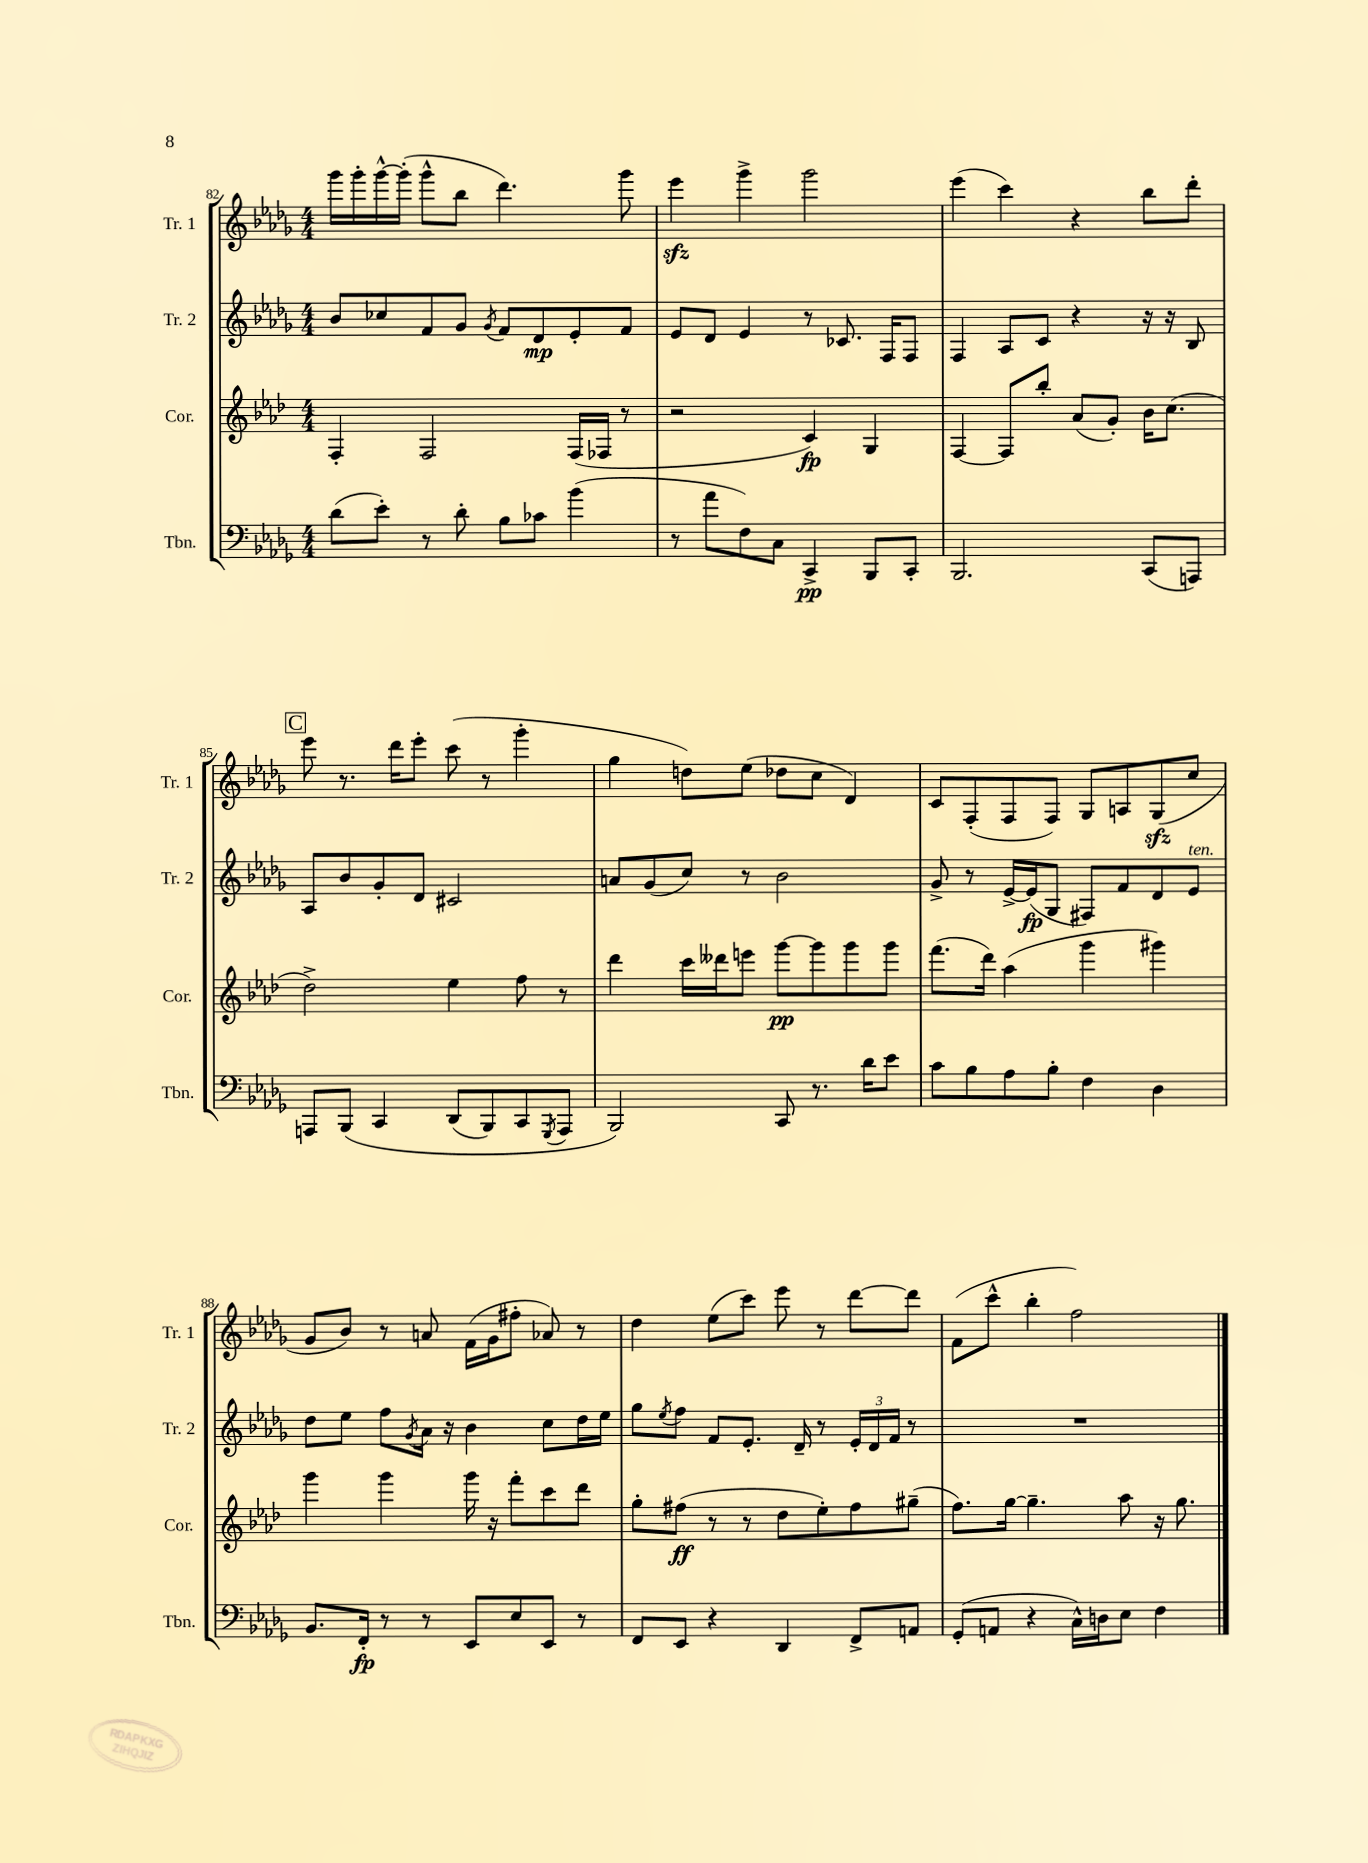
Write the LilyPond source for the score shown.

<<
\new StaffGroup <<
\new Staff = "s0" \with { instrumentName = "Tr. 1" shortInstrumentName = "Tr. 1" } {
    \clef treble \key des \major \numericTimeSignature \time 4/4
    ges'''16 ges'''16-. ges'''16~-^ ges'''16-.( ges'''8-^ bes''8 des'''4.) ges'''8 |
    ees'''4\sfz ges'''4-> ges'''2 |
    ees'''4( c'''4) r4 bes''8 des'''8-. |
    \mark \markup { \box "C" } ees'''8 r8. des'''16 ees'''8-. c'''8( r8 ges'''4-. |
    ges''4 d''8) ees''8( des''8 c''8 des'4) |
    c'8 f8-.( f8 f8) ges8 a8 ges8\sfz( c''8 |
    ges'8 bes'8) r8 a'8 f'16( ges'16 fis''8-. aes'8) r8 |
    des''4 ees''8( c'''8) ees'''8 r8 des'''8~ des'''8 |
    f'8( c'''8-^ bes''4-. f''2) \bar "|." |
}
\new Staff = "s1" \with { instrumentName = "Tr. 2" shortInstrumentName = "Tr. 2" } {
    \clef treble \key des \major \numericTimeSignature \time 4/4
    bes'8 ces''8 f'8 ges'8 \acciaccatura { ges'8 } f'8 des'8\mp ees'8-. f'8 |
    ees'8 des'8 ees'4 r8 ces'8. f16 f8 |
    f4 aes8 c'8 r4 r16 r16 bes8 |
    \mark \markup { \box "C" } aes8 bes'8 ges'8-. des'8 cis'2 |
    a'8 ges'8( c''8) r8 bes'2 |
    ges'8-> r8 ees'16~-> ees'16\fp( ges8 fis8) f'8 des'8 ees'8^\markup { \italic "ten." } |
    des''8 ees''8 f''8 \acciaccatura { ges'8 } aes'16 r16 bes'4 c''8 des''16 ees''16 |
    ges''8 \acciaccatura { ees''8 } f''8 f'8 ees'8.-. des'16-- r8 \tuplet 3/2 { ees'16-. des'16 f'16 } r8 |
    R1 \bar "|." |
}
\new Staff = "s2" \with { instrumentName = "Cor." shortInstrumentName = "Cor." } {
    \clef treble \key aes \major \numericTimeSignature \time 4/4
    f4-. f2 f16( fes16 r8 |
    r2 c'4\fp) g4 |
    f4~ f8 bes''8-. aes'8( g'8-.) bes'16 c''8.( |
    \mark \markup { \box "C" } des''2->) ees''4 f''8 r8 |
    des'''4 c'''16 deses'''16 e'''8 g'''8~\pp g'''8 g'''8 g'''8 |
    f'''8.( des'''16) aes''4( g'''4 gis'''4) |
    g'''4 g'''4 g'''16 r16 f'''8-. c'''8 des'''8 |
    g''8-. fis''8\ff( r8 r8 des''8 ees''8-.) fis''8 gis''8--( |
    f''8.) g''16~ g''4.-- aes''8 r16 g''8. \bar "|." |
}
\new Staff = "s3" \with { instrumentName = "Tbn." shortInstrumentName = "Tbn." } {
    \clef bass \key des \major \numericTimeSignature \time 4/4
    des'8( ees'8-.) r8 des'8-. bes8 ces'8 bes'4( |
    r8 aes'8 f8) c8 c,4->\pp bes,,8 c,8-. |
    bes,,2. c,8( a,,8) |
    \mark \markup { \box "C" } a,,8 bes,,8\( c,4 des,8( bes,,8) c,8 \acciaccatura { ges,,8 } a,,8 |
    bes,,2\) c,8 r8. des'16 ees'8 |
    c'8 bes8 aes8 bes8-. f4 des4 |
    bes,8. f,16-.\fp r8 r8 ees,8 ees8 ees,8 r8 |
    f,8 ees,8 r4 des,4 f,8-> a,8 |
    ges,8-.( a,8 r4 c16-^) d16 ees8 f4 \bar "|." |
}
>>
>>
\layout { \context { \Score currentBarNumber = #82 } }
